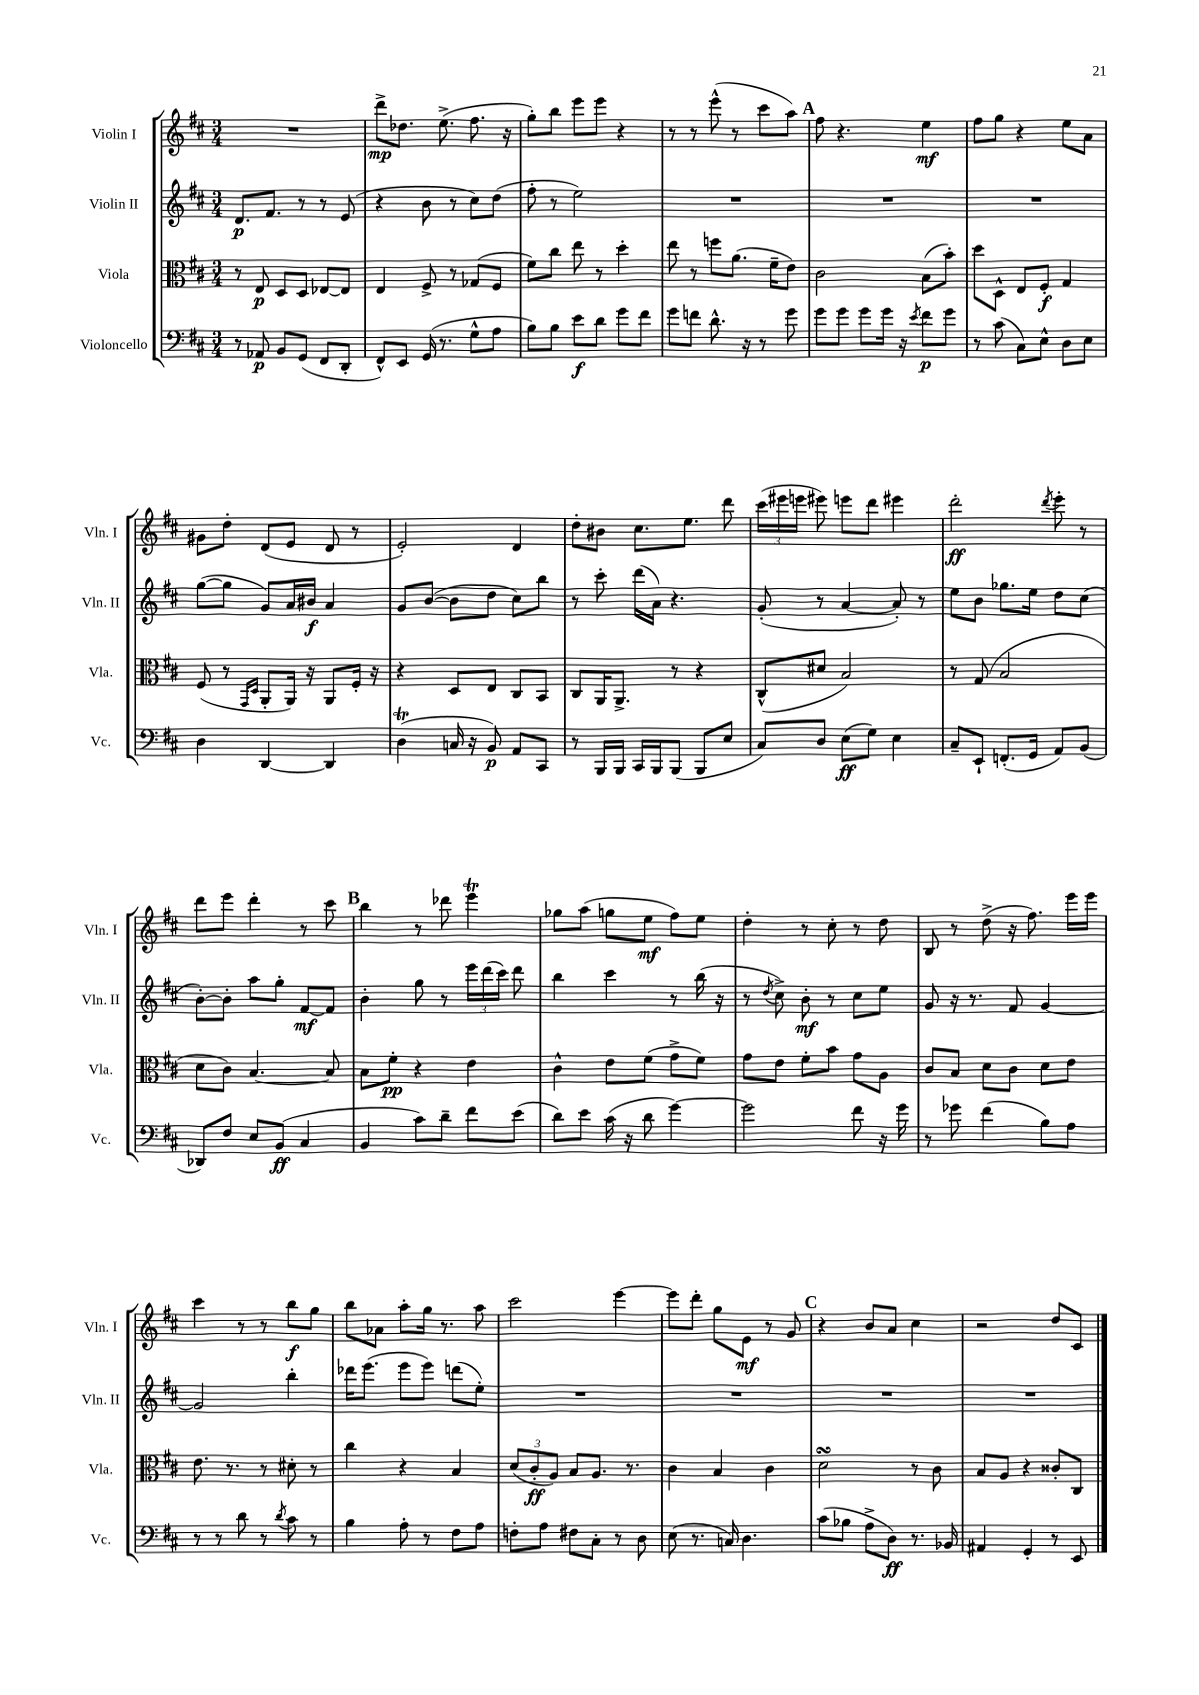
<<
\new StaffGroup <<
\new Staff = "s0" \with { instrumentName = "Violin I" shortInstrumentName = "Vln. I" } {
    \clef treble \key d \major \numericTimeSignature \time 3/4
    \autoBeamOff R2. |
    d'''8[->\mp des''8.] e''8.->( fis''8. r16 |
    g''8[-.) b''8] e'''8[ e'''8] r4 |
    r8 r8 e'''8-^( r8 cis'''8[ a''8]) |
    \mark \markup { \bold "A" } fis''8 r4. e''4\mf |
    fis''8[ g''8] r4 e''8[ a'8] |
    gis'8[ d''8]-. d'8[( e'8] d'8 r8 |
    e'2-.) d'4 |
    d''8[-. bis'8] cis''8.[ e''8.] d'''8 |
    \tuplet 3/2 { cis'''16[( eis'''16 e'''16] } eis'''8) e'''8[ d'''8] eis'''4 |
    d'''2-.\ff \acciaccatura { d'''8 } e'''8-. r8 |
    d'''8[ e'''8] d'''4-. r8 cis'''8 |
    \mark \markup { \bold "B" } b''4 r8 des'''8 e'''4\trill |
    ges''8[ a''8]( g''8[ e''8]\mf fis''8[) e''8] |
    d''4-. r8 cis''8-. r8 d''8 |
    b8 r8 d''8->( r16 fis''8.) e'''16[ e'''16] |
    cis'''4 r8 r8 b''8[\f g''8] |
    b''8[ aes'8] a''8[-. g''16] r8. a''8 |
    cis'''2 e'''4~ |
    e'''8[ d'''8]-. g''8[ e'8]\mf r8 g'8 |
    \mark \markup { \bold "C" } r4 b'8[ a'8] cis''4 |
    r2 d''8[ cis'8] \bar "|." |
}
\new Staff = "s1" \with { instrumentName = "Violin II" shortInstrumentName = "Vln. II" } {
    \clef treble \key d \major \numericTimeSignature \time 3/4
    \autoBeamOff d'8.[\p fis'8.] r8 r8 e'8( |
    r4 b'8 r8 cis''8[) d''8]( |
    fis''8-. r8 e''2) |
    R2. |
    \mark \markup { \bold "A" } R2. |
    R2. |
    g''8[~( g''8] g'8[) a'16 bis'16]\f a'4 |
    g'8[ b'8]~( b'8[ d''8] cis''8[) b''8] |
    r8 cis'''8-. d'''16[( a'16]) r4. |
    g'8-.( r8 a'4~ a'8-.) r8 |
    e''8[ b'8] ges''8.[ e''16] d''8[ cis''8]( |
    b'8[~-.) b'8]-. a''8[ g''8]-. fis'8[~\mf fis'8] |
    \mark \markup { \bold "B" } b'4-. g''8 r8 \tuplet 3/2 { e'''16[ d'''16( cis'''16]) } d'''8 |
    b''4 cis'''4 r8 b''16( r16 |
    r8 \acciaccatura { d''8 } cis''8->) b'8-.\mf r8 cis''8[ e''8] |
    g'8 r16 r8. fis'8 g'4~ |
    g'2 b''4-. |
    des'''16[ e'''8.]( e'''8[ e'''8]) d'''8[( e''8]-.) |
    R2. |
    R2. |
    \mark \markup { \bold "C" } R2. |
    R2. \bar "|." |
}
\new Staff = "s2" \with { instrumentName = "Viola" shortInstrumentName = "Vla." } {
    \clef alto \key d \major \numericTimeSignature \time 3/4
    \autoBeamOff r8 e8\p d8[ d8] ees8[~ ees8] |
    e4 fis8-> r8 ges8[( fis8] |
    fis'8[) cis''8] e''8 r8 d''4-. |
    e''8 r8 f''8[ a'8.]( fis'16[-- e'8]) |
    \mark \markup { \bold "A" } cis'2 b8[( b'8]-.) |
    d''8[ d8]-^ e8[ fis8]-.\f g4 |
    fis8( r8 \grace { g,16[ d16] } a,8[-. a,16]) r16 a,8[ fis16]-. r16 |
    r4 d8[ e8] cis8[ b,8] |
    cis8[ a,16 a,8.]-> r8 r4 |
    cis8[-^( dis'8] b2) |
    r8 g8( b2 |
    d'8[ cis'8]) b4.~ b8 |
    \mark \markup { \bold "B" } b8[ fis'8]-.\pp r4 e'4 |
    cis'4-^ e'8[ fis'8]( g'8[-> fis'8]) |
    g'8[ e'8] fis'8[-. b'8] g'8[ a8] |
    cis'8[ b8] d'8[ cis'8] d'8[ e'8] |
    e'8. r8. r8 dis'8-. r8 |
    cis''4 r4 b4 |
    \tuplet 3/2 { d'8[( cis'8-.\ff a8]) } b8[ a8.] r8. |
    cis'4 b4 cis'4 |
    \mark \markup { \bold "C" } d'2\turn r8 cis'8 |
    b8[ a8] r4 cisis'8[-. cis8] \bar "|." |
}
\new Staff = "s3" \with { instrumentName = "Violoncello" shortInstrumentName = "Vc." } {
    \clef bass \key d \major \numericTimeSignature \time 3/4
    \autoBeamOff r8 aes,8\p b,8[ g,8]( fis,8[ d,8]-. |
    fis,8[-^) e,8] g,16( r8. g8[-^ a8] |
    b8[) b8] e'8[\f d'8] g'8[ fis'8] |
    g'8[ f'8] d'8.-^ r16 r8 g'8 |
    \mark \markup { \bold "A" } g'8[ g'8] g'8[ g'16] r16 \acciaccatura { e'8 } fis'8[\p g'8] |
    r8 cis'8( cis8[) e8]-^ d8[ e8] |
    d4 d,4~ d,4 |
    d4\trill( c16 r16 b,8\p) a,8[ cis,8] |
    r8 b,,16[ b,,16] cis,16[ b,,16 b,,8]( b,,8[ e8] |
    cis8[) d8] e8[\ff( g8]) e4 |
    cis8[-- e,8]-! f,8.[-.( g,16] a,8[) b,8]( |
    des,8[) fis8] e8[ b,8]\ff( cis4 |
    \mark \markup { \bold "B" } b,4 cis'8[) d'8]-- fis'8[ e'8]( |
    d'8[) e'8] cis'16( r16 d'8 g'4~) |
    g'2 fis'8 r16 g'16 |
    r8 ges'8 fis'4( b8[) a8] |
    r8 r8 d'8 r8 \acciaccatura { d'8 } cis'8 r8 |
    b4 a8-. r8 fis8[ a8] |
    f8[-. a8] fis8[ cis8]-. r8 d8 |
    e8( r8. c16) d4. |
    \mark \markup { \bold "C" } cis'8[( bes8] a8[-> d8]\ff) r8. bes,16 |
    ais,4 g,4-. r8 e,8 \bar "|." |
}
>>
>>
\layout { \context { \Score \remove "Bar_number_engraver" } }
